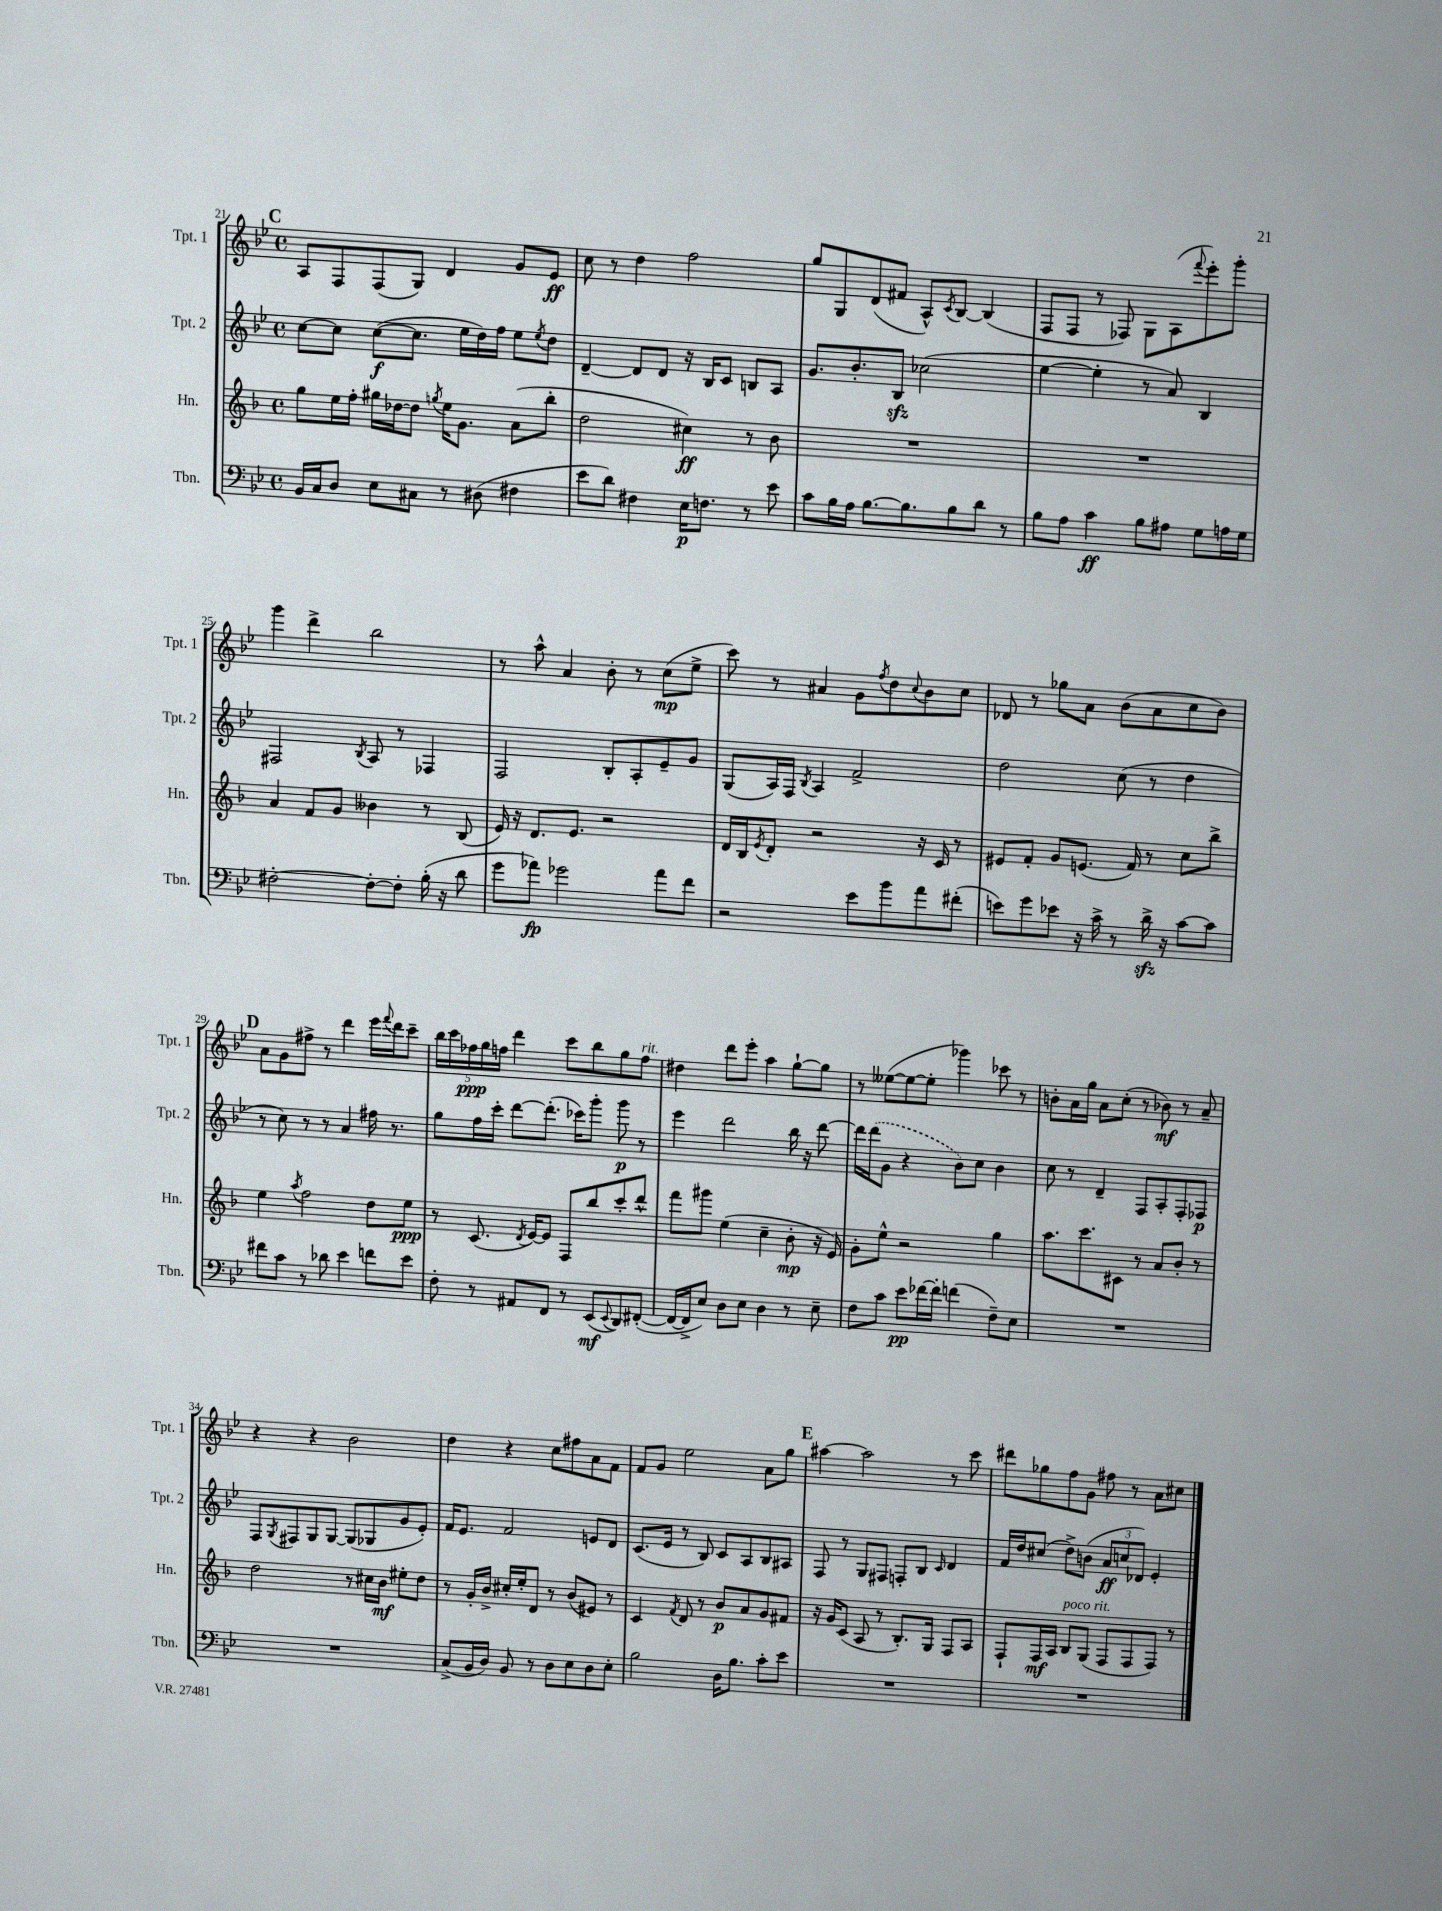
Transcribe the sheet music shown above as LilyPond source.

<<
\new StaffGroup <<
\new Staff = "s0" \with { instrumentName = "Tpt. 1" shortInstrumentName = "Tpt. 1" } {
    \clef treble \key bes \major \defaultTimeSignature \time 4/4
    \mark \markup { \bold "C" } a8 f8 f8( g8) d'4 g'8 ees'8\ff |
    c''8 r8 d''4 f''2 |
    g''8 g8 d'8( fis'8 a8-^) \acciaccatura { c'8 } bes8~ bes4( |
    f8 f8 r8 fes8) g8 a8( \appoggiatura { f'''8 } ees'''8-.) g'''8-. |
    g'''4 d'''4-> bes''2 |
    r8 a''8-^ a'4 bes'8-. r8 c''8\mp( ees''8-> |
    c'''8) r8 ais'4 g'8 \acciaccatura { f''8 } d''8 \appoggiatura { c''8 } bes'8 c''8 |
    des'8 r8 ges''8 a'8 bes'8( a'8 c''8 bes'8) |
    \mark \markup { \bold "D" } a'8 g'8 fis''8-> r8 d'''4 ees'''16 \appoggiatura { f'''8 } d'''16 c'''8-- |
    \tuplet 5/4 { bes''16 c'''16 fes''16\ppp g''16 f''16 } d'''4 c'''8 bes''8 g''8 f''8^\markup { \italic "rit." } |
    dis''4 d'''8 ees'''8-. a''4 g''8~-! g''8 |
    r8 eeses''8~( eeses''8~ eeses''8-. ges'''4) ces'''8 r8 |
    b'8-. a'16 g''16 a'8 c''8-.( r8 bes'8\mf) r8 a'8-- |
    r4 r4 bes'2 |
    d''4 r4 c''8 fis''8 a'8 f'8 |
    f'8 g'8 ees''2 a'8 g''8 |
    \mark \markup { \bold "E" } ais''4~ ais''2 r8 c'''8 |
    dis'''8 ges''8 f''8 g'8 fis''8 r8 a'8 cis''8 \bar "|." |
}
\new Staff = "s1" \with { instrumentName = "Tpt. 2" shortInstrumentName = "Tpt. 2" } {
    \clef treble \key bes \major \defaultTimeSignature \time 4/4
    \mark \markup { \bold "C" } c''8~ c''8 c''8~\f( c''8. ees''16 d''16) f''16 ees''8 \acciaccatura { ees''8 } d''8 |
    d'4~-- d'8 d'8 r16 bes16 c'8 b8 a8 |
    g'8. bes'8.-. bes8\sfz ces''2( |
    ees''4~ ees''4-. r8 a'8) bes4 |
    fis2 \acciaccatura { bes8 } a8 r8 fes4 |
    f2 bes8-. a8-. ees'8-- g'8 |
    g8( a16) f16 \acciaccatura { bes8 } a4 f'2-> |
    d''2 c''8( r8 d''4 |
    \mark \markup { \bold "D" } r8 c''8) r8 r8 a'4 fis''16 r8. |
    g''8 f''16 c'''16-. d'''8~ d'''8.-.( ces'''16) g'''8-. g'''8\p r8 |
    ees'''4 d'''2 bes''16 r16 d'''8~ |
    d'''16 \once \slurDashed d'''16( g'8 r4 bes'8) c''8 bes'4 |
    c''8 r8 d'4-- f8 a8-. f8-. fes8\p |
    f8 \acciaccatura { g8 } fis8 g8 g8~ g8( ges8 g'8 ees'8-.) |
    f'16 ees'8. f'2 e'8 d'8 |
    c'8.( ees'16 r8 bes8) c'8 a8 bes8 ais8 |
    \mark \markup { \bold "E" } f8 r8 g8 fis8 f8-. bes8 \grace { c'16 } d'4 |
    f'16 d''16 cis''8( d''8->) b'8( \tuplet 3/2 { a'8\ff c''8 des'8) } ees'4-. \bar "|." |
}
\new Staff = "s2" \with { instrumentName = "Hn." shortInstrumentName = "Hn." } {
    \clef treble \key f \major \defaultTimeSignature \time 4/4
    \mark \markup { \bold "C" } g''8 e''16 f''16-. gis''16 des''16~ des''8 \acciaccatura { g''8 } e''16 g'8. a'8( bes''8-. |
    d''2 cis''4\ff) r8 bes'8 |
    R1 |
    R1 |
    a'4 f'8 g'8 beses'4 r8 bes8( |
    e'16) r16 d'8. e'8. r2 |
    d'16 bes16 \acciaccatura { e'8 } d'8-. r2 r16 c'16 r8 |
    eis'8 f'8-. g'8 e'8.( f'16) r8 c''8 bes''8-> |
    \mark \markup { \bold "D" } e''4 \acciaccatura { a''8 } f''2 d''8 e''8\ppp |
    r8 c'8.( \acciaccatura { d'8 } e'16~) e'8 f8 bes''8 c'''8-. d'''8-^ |
    f'''8 gis'''8 e''4( c''4-- bes'8-.\mp r16 e'16) |
    g'8-. e''8-^ r2 g''4 |
    a''8. c'''8. cis'8 r8 a'8 bes'8-. r8 |
    d''2 r8 cis''16 bes'16\mf eis''8-. d''8 |
    r8 g'16-. bes'16-> cis''16-. e''16-. d'8 r8 bes'8( eis'8) r8 |
    c'4 \acciaccatura { f'8 } d'8 r8 bes'8\p a'8 g'8 fis'8 |
    \mark \markup { \bold "E" } r16 g'16 c'8( a8 r8 bes8.-.) g16 f8 a8 |
    f8-! f16\mf a16 bes8^\markup { \italic "poco rit." } g8( f8 f8 f8) r8 \bar "|." |
}
\new Staff = "s3" \with { instrumentName = "Tbn." shortInstrumentName = "Tbn." } {
    \clef bass \key bes \major \defaultTimeSignature \time 4/4
    \mark \markup { \bold "C" } bes,16 c16 d8 ees8 cis8 r8 dis8( fis4 |
    ees'8 d'8) fis4 ees16\p f8. r8 ees'8 |
    c'8 bes16 a16 bes8.~ bes8. bes8 d'8 r8 |
    bes8 a8 c'4\ff bes8 ais8 g8 a16 g16 |
    fis2~-. fis8~-. fis8-. bes16-.( r16 d'8 |
    g'8 aes'8\fp) ges'2 aes'8 f'8 |
    r2 ees'8 bes'8 a'8 fis'8-.( |
    e'8) g'8 ees'8 r16 c'16-> r8 d'16->\sfz r16 c'8~ c'8 |
    \mark \markup { \bold "D" } fis'8 c'8 r8 des'8 ees'4 f'8 ees'8 |
    f8-. r8 ais,8 f,8 r8 ees,8\mf( \appoggiatura { ees,8 } d,8) fis,8~-.( |
    fis,16~ fis,16-> ees8) d8 ees8 d4 r8 ees8-- |
    f8 c'8 ees'8\pp fes'16~ fes'16-. f'4( f8--) ees8 |
    R1 |
    R1 |
    c8->( bes,16 d16) bes,8 r8 d8 ees8 d8 ees8-. |
    bes2 d16 bes8. c'8-. ees'8 |
    \mark \markup { \bold "E" } R1 |
    R1 \bar "|." |
}
>>
>>
\layout { \context { \Score currentBarNumber = #21 } }
